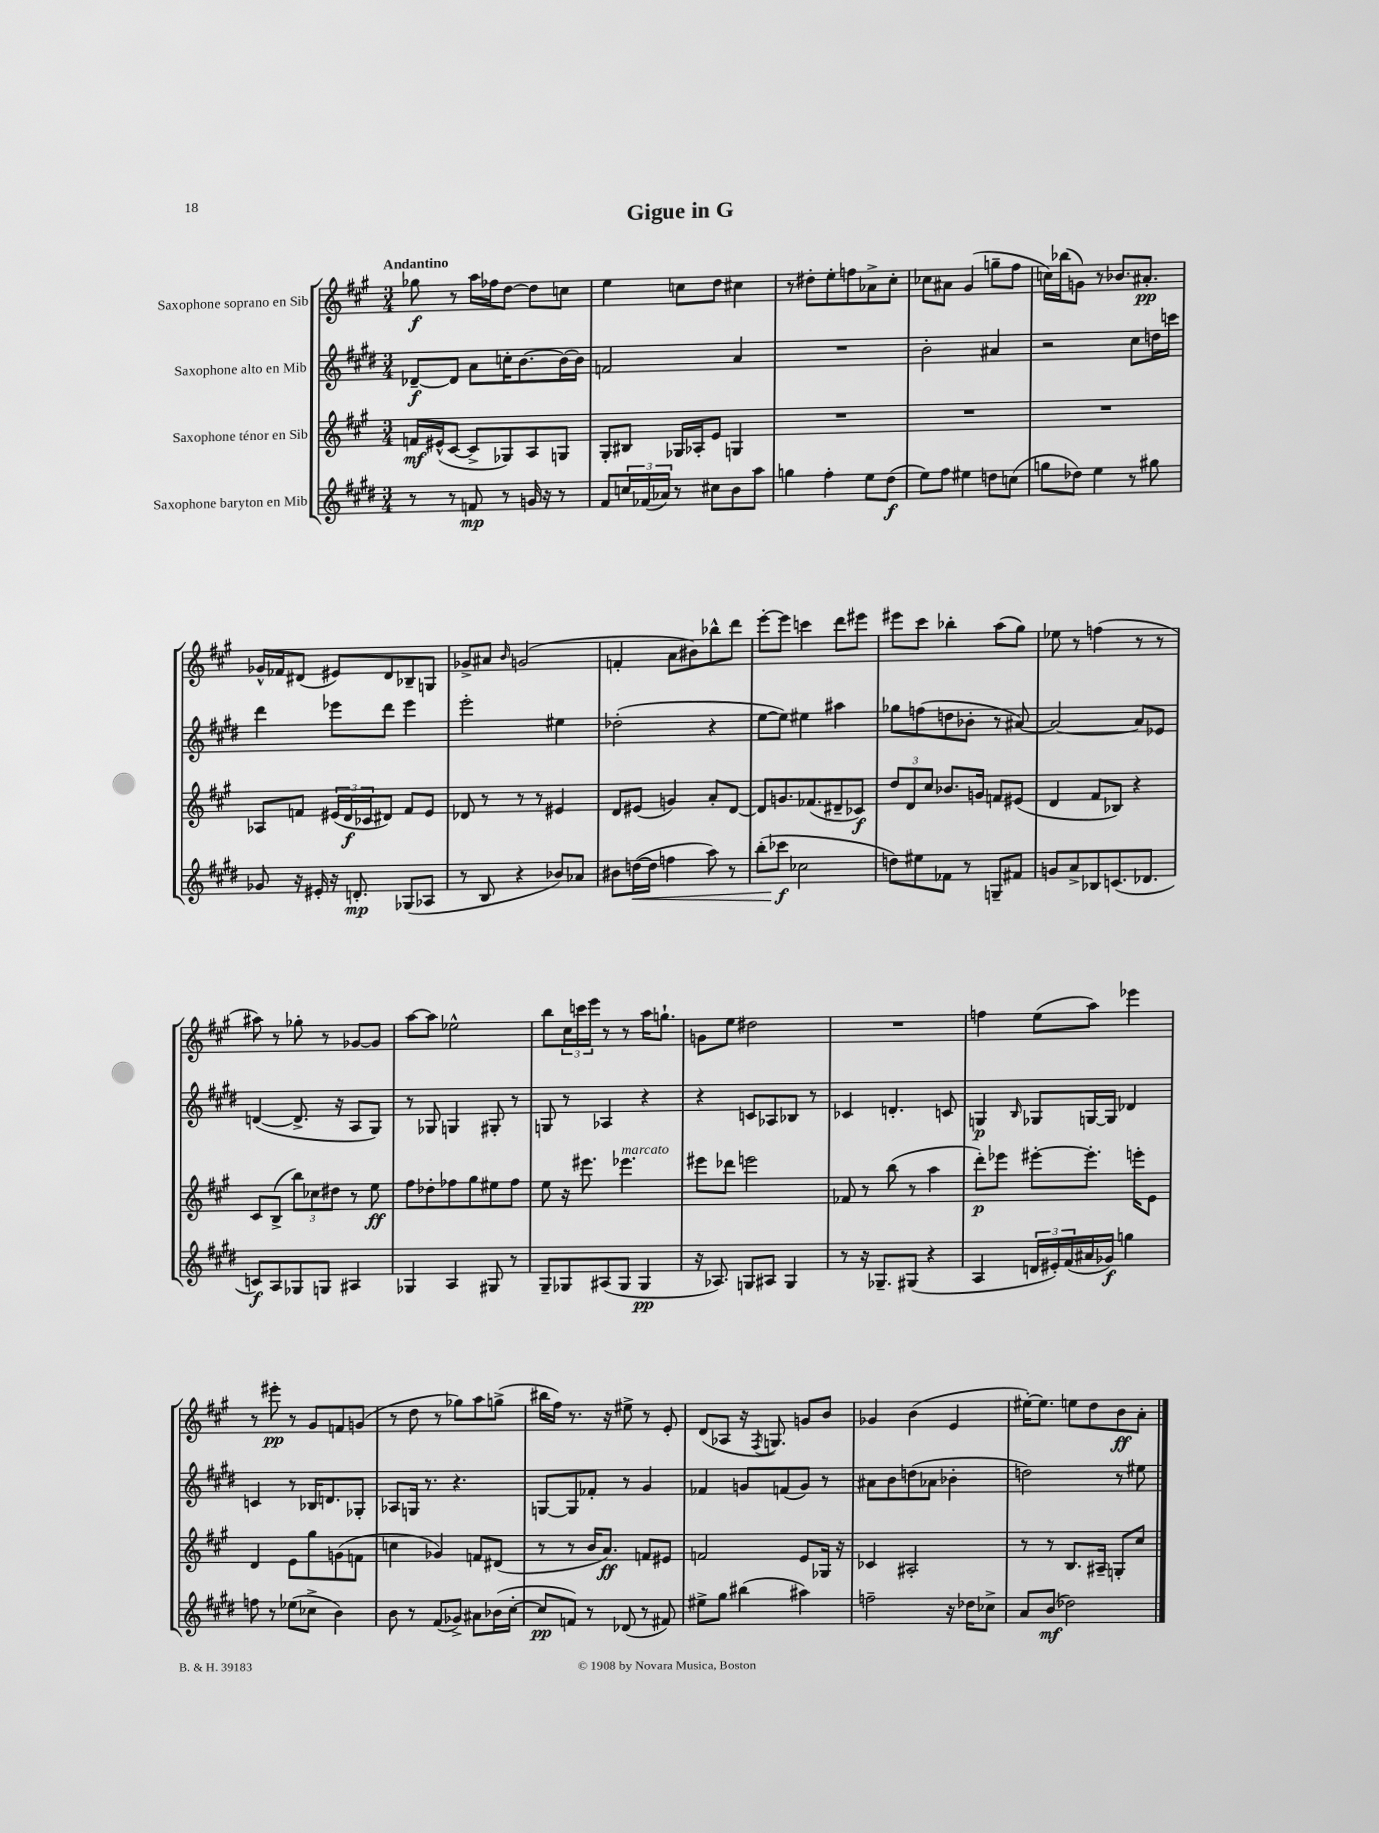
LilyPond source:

\header { title = "Gigue in G" }
<<
\new StaffGroup <<
\new Staff = "s0" \with { instrumentName = "Saxophone soprano en Sib" } {
    \clef treble \key a \major \numericTimeSignature \time 3/4 \tempo "Andantino"
    ges''8\f r8 a''16 fes''16 d''8~ d''8 c''8 |
    e''4 c''8 d''8 cis''4 |
    r8 dis''8-. e''8-. f''8 aes'8-> cis''8-. |
    ces''8 ais'8 gis'4( g''8-- fis''8 |
    c''16) bes''16( g'8) r8 bes'8. ais'8.-.\pp |
    ges'16-^ fes'16 dis'8( eis'8) dis'8 bes8-- g8 |
    ges'8-> ais'8 \grace { b'16 } g'2( |
    f'4-. a'8 bis'8) bes''8-^ d'''8 |
    e'''8~-. e'''8 c'''4 d'''8 eis'''8 |
    eis'''8 cis'''8 bes''4-. a''8( gis''8) |
    ees''8 r8 f''4( r8 r8 |
    ais''8) r8 ges''8-. r8 ges'8~ ges'8 |
    a''8~ a''8 ees''2-^ |
    b''8 \tuplet 3/2 { cis''16 c'''16 e'''16 } r8 r8 a''16 g''8.-! |
    g'8 e''8 dis''2 |
    R2. |
    f''4 e''8( a''8) ees'''4 |
    r8 eis'''8-.\pp r8 gis'8 f'8 g'8( |
    r8 d''8 r8 ges''8) a''8 g''8->( |
    bis''16 fis''16) r8. r16 eis''8-> r8 e'8-. |
    d'8( aes8 r16 \acciaccatura { fis8 } g8.) g'8 b'8 |
    ges'4 b'4( e'4 |
    eis''16~-.) eis''8. e''8 d''8 b'8\ff a'8-. \bar "|." |
}
\new Staff = "s1" \with { instrumentName = "Saxophone alto en Mib" } {
    \clef treble \key e \major \numericTimeSignature \time 3/4
    des'8~--\f des'8 a'8 c''16-. b'8.~ b'16~ b'16 |
    f'2 a'4 |
    R2. |
    b'2-. ais'4 |
    r2 cis''8 d''16 c'''16 |
    dis'''4 ees'''8 dis'''8 ees'''4 |
    e'''2-. eis''4 |
    des''2-.( r4 |
    e''8~ e''8) eis''4 ais''4 |
    ges''8 f''8( d''8 bes'8-. r8 ais'8~) |
    ais'2~ ais'8 ees'8 |
    d'4~( d'8.-> r16 a8 gis8) |
    r8 ges8 g4 gis8-. r8 |
    g8 r8 aes4 r4 |
    r4 c'8 aes8 bes8 r8 |
    ces'4 d'4.-. c'8 |
    g4\p \grace { b16 } ges8 g16~ g16 des'4 |
    c'4 r8 bes16 d'8. ges8-. |
    aes8 g16 r8. r4. |
    g8~ g8 fes'8-. r8 gis'4 |
    fes'4 g'8 f'8( g'8) r8 |
    ais'8 b'8 d''8( aes'8 bes'4-. |
    d''2) r8 eis''8 \bar "|." |
}
\new Staff = "s2" \with { instrumentName = "Saxophone ténor en Sib" } {
    \clef treble \key a \major \numericTimeSignature \time 3/4
    f'16\mf eis'16-^( cis'8~ cis'8-> ges8) a8 g8 |
    gis8-. bis8 ges16 aes16-. e'8 g4 |
    R2. |
    R2. |
    R2. |
    aes8 f'8 \tuplet 3/2 { eis'16( d'16\f ces'16 } dis'8) f'8 eis'8 |
    des'8 r8 r8 r8 eis'4 |
    d'8 eis'8( g'4) a'8-. d'8~ |
    d'8 g'8. fes'8.( dis'8-- ces'8\f) |
    \tuplet 3/2 { d''8 d'8 cis''8 } bes'8. g'16 f'8 eis'8( |
    d'4 fis'8 bes8) r4 |
    cis'8 b8->( \tuplet 3/2 { b''8) ces''8 dis''8 } r8 e''8\ff |
    fis''8 des''8-. fes''8 gis''8 eis''8 fes''8 |
    e''8 r16 eis'''8. ees'''4.^\markup { \italic "marcato" } |
    eis'''8 des'''8 e'''2 |
    fes'8 r8 b''8( r8 a''4 |
    d'''8-.\p) ees'''8 eis'''8~-. eis'''8.-. e'''16-. e'8 |
    d'4 e'8 gis''8 g'8( f'8 |
    c''4 ges'4) f'8 dis'8( |
    r8 r8 b'16 a'8.\ff) f'8 eis'8 |
    f'2 e'8 ges16 r16 |
    ces'4 ais2-. |
    r8 r8 b8. ais16-- g8-. cis''8 \bar "|." |
}
\new Staff = "s3" \with { instrumentName = "Saxophone baryton en Mib" } {
    \clef treble \key e \major \numericTimeSignature \time 3/4
    r8 r8 f'8\mp r8 g'16 r16 r8 |
    fis'8 \tuplet 3/2 { c''16 fes'16( aes'16) } r8 cis''8 b'8 a''8 |
    g''4 fis''4-. e''8 dis''8\f( |
    e''8) fis''8 eis''4 d''8 c''8( |
    g''8 des''8) e''4 r8 gis''8 |
    ges'8 r16 eis'16-. r16 d'8.-.\mp ges8( aes8 |
    r8 b8 r4 bes'8) aes'8 |
    bis'8 d''16~\<( d''16 f''4 a''8) r8 |
    b''8-.( ces'''8\f\! ces''2 |
    d''8) eis''8 fes'8 r8 g8-- fis'8 |
    g'8 a'8-> bes8 c'8.( des'8. |
    c'8\f) a8 ges8 g8 ais4 |
    ges4 a4 gis8 r8 |
    gis8-- ges8 ais8( ges8 ges4\pp |
    r16 aes8.) g8 ais8 g4 |
    r8 r16 ges8.-- gis8( r4 |
    a4 \tuplet 3/2 { d'16 eis'16-.) fis'16( } ais'16 ges'16\f) g''4 |
    f''8 r8 ees''8( ces''8-> b'4) |
    b'8 r8 fis'8( ges'8->) ais'8 bes'16( cis''16~-. |
    cis''8\pp f'8) r8 des'8( r8 fis'8) |
    eis''8-> gis''8 bis''4( ais''4) |
    f''2-- r16 des''16 ces''8-> |
    a'8 b'8\mf( des''2) \bar "|." |
}
>>
>>
\layout { \context { \Score \remove "Bar_number_engraver" } }
